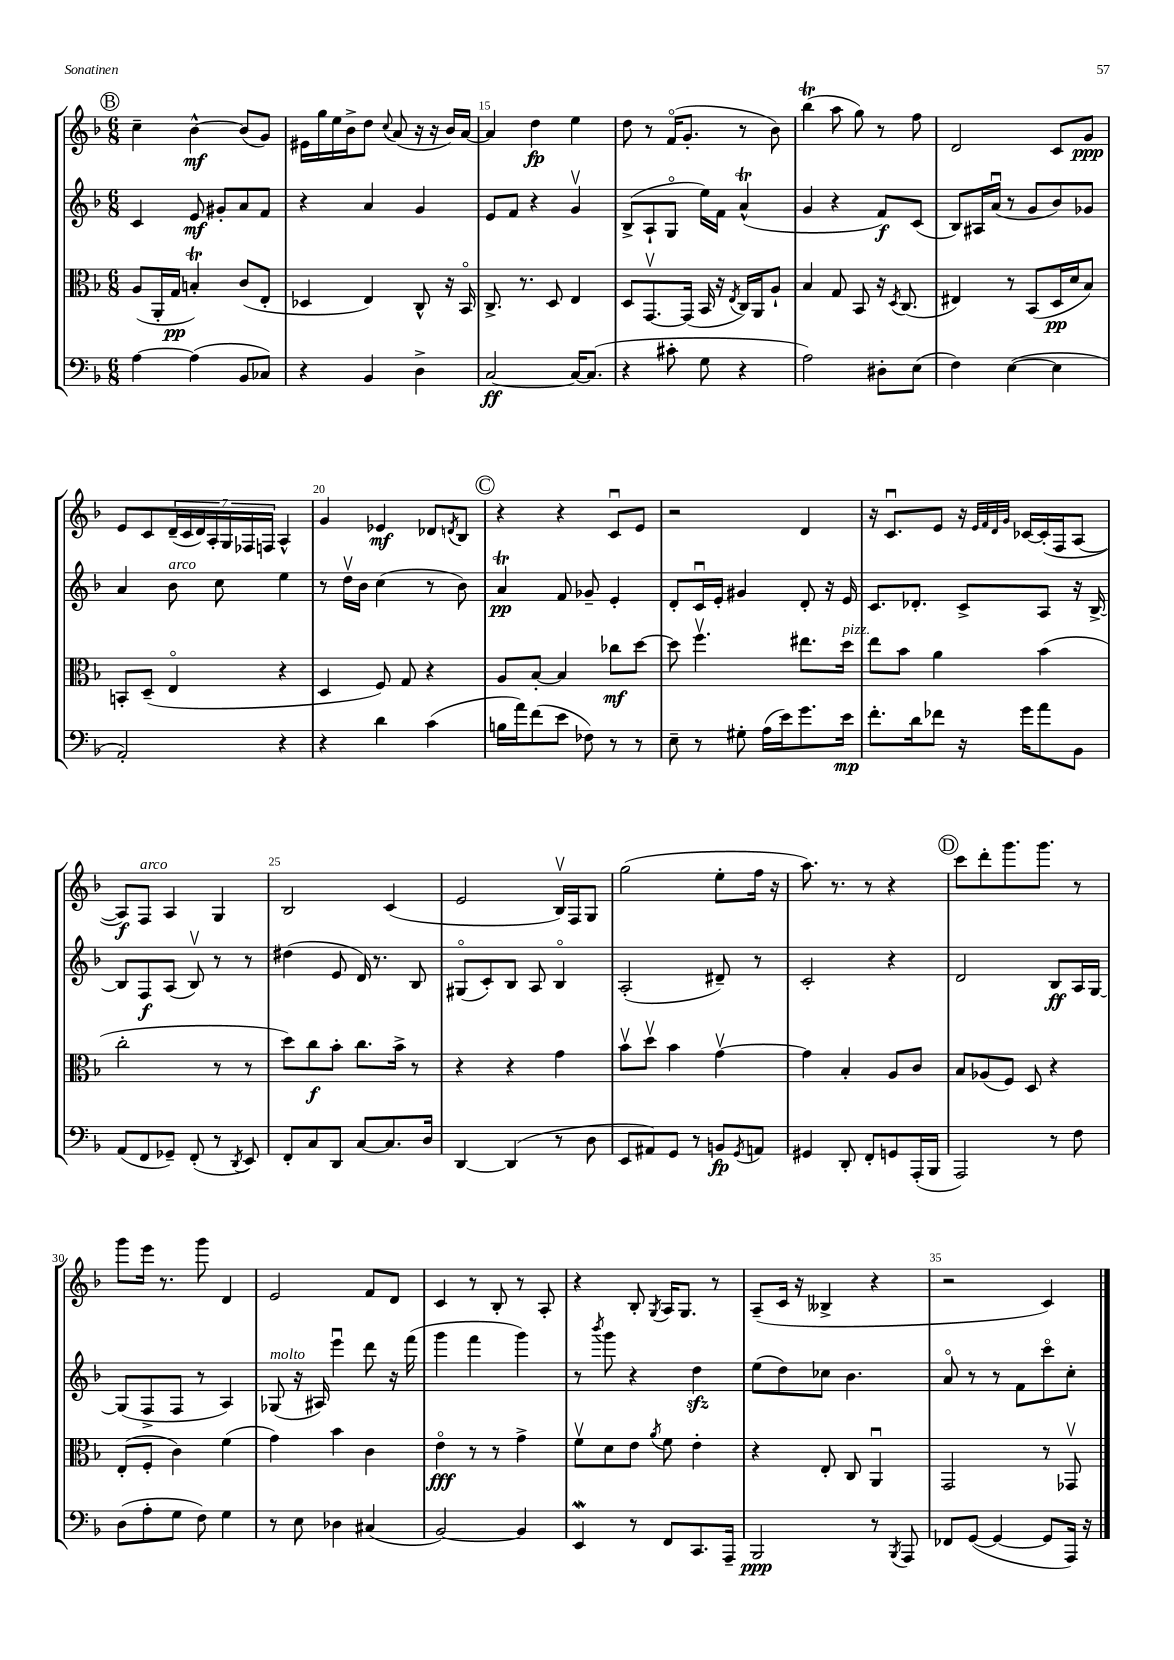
<<
\new StaffGroup <<
\new Staff = "s0" {
    \clef treble \key f \major \numericTimeSignature \time 6/8
    \mark \markup { \circle "B" } c''4-- bes'4~-^\mf bes'8( g'8) |
    eis'16 g''16 e''16 bes'16-> d''8 \appoggiatura { c''8 } a'8( r16 r16 bes'16) a'16~ |
    a'4 d''4\fp e''4 |
    d''8 r8 f'16\flageolet( g'8.-. r8 bes'8) |
    bes''4\trill( a''8 g''8) r8 f''8 |
    d'2 c'8 g'8\ppp |
    e'8 c'8 \tuplet 7/4 { d'16--( c'16 d'16) a16-. g16 fes16 f16 } a4-^ |
    g'4 ees'4\mf des'8 \acciaccatura { d'8 } bes8 |
    \mark \markup { \circle "C" } r4 r4 c'8\downbow e'8 |
    r2 d'4 |
    r16 c'8.\downbow e'8 r16 \grace { e'32 f'32 d'32 g'32 } ces'16~ ces'16-.( f16 a8~ |
    a8\f) f8^\markup { \italic "arco" } a4 g4 |
    bes2 c'4( |
    e'2 bes16\upbow) f16 g8 |
    g''2( e''8-. f''16 r16 |
    a''8.) r8. r8 r4 |
    \mark \markup { \circle "D" } c'''8 d'''8-. g'''8. g'''8. r8 |
    g'''8 e'''16 r8. g'''8 d'4 |
    e'2 f'8 d'8 |
    c'4 r8 bes8-. r8 a8-. |
    r4 bes8-. \acciaccatura { g8 } a16 g8. r8 |
    a8--( c'16 r16 beses4-> r4 |
    r2 c'4) \bar "|." |
}
\new Staff = "s1" {
    \clef treble \key f \major \numericTimeSignature \time 6/8
    \mark \markup { \circle "B" } c'4 e'8\mf gis'8-. a'8 f'8 |
    r4 a'4 g'4 |
    e'8 f'8 r4 g'4\upbow |
    bes8->( a8-! g8\flageolet e''16) f'16 a'4-^\trill( |
    g'4 r4 f'8\f) c'8( |
    bes8) ais16 a'16\downbow( r8 g'8 bes'8) ges'8 |
    a'4 bes'8^\markup { \italic "arco" } c''8 e''4 |
    r8 d''16\upbow bes'16 c''4( r8 bes'8) |
    \mark \markup { \circle "C" } a'4\trill\pp f'8 ges'8-- e'4-. |
    d'8-. c'16\downbow e'16-. gis'4 d'8-. r16 e'16 |
    c'8. des'8.-. c'8-> a8 r16 bes16~-> |
    bes8 f8\f a8( bes8\upbow) r8 r8 |
    dis''4( e'8 d'16) r8. bes8 |
    gis8\flageolet( c'8-.) bes8 a8 bes4\flageolet |
    a2-.( dis'8--) r8 |
    c'2-. r4 |
    \mark \markup { \circle "D" } d'2 bes8\ff a16 g16~ |
    g8( f8-> f8 r8 a4) |
    ges8^\markup { \italic "molto" }( r16 ais16) e'''4\downbow d'''8 r16 f'''16( |
    g'''4 f'''4 g'''4) |
    r8 \acciaccatura { bes'''8 } g'''8 r4 d''4\sfz |
    e''8( d''8) ces''8 bes'4. |
    a'8\flageolet r8 r8 f'8 c'''8\flageolet c''8-. \bar "|." |
}
\new Staff = "s2" {
    \clef alto \key f \major \numericTimeSignature \time 6/8
    \mark \markup { \circle "B" } a8( a,16-. g16\pp b4-.\trill) c'8( e8-. |
    des4 e4) c8-^ r16 bes,16\flageolet |
    c8.-> r8. d8 e4 |
    d8 g,8.~\upbow g,16( bes,16 r16 \acciaccatura { e8 } c16) a,16 a8-! |
    bes4 g8 bes,8 r16 \acciaccatura { d8 } c8.( |
    eis4) r8 bes,8( d16\pp d'16 bes8) |
    b,8-. d8--( e4\flageolet r4 |
    d4 f8) g8 r4 |
    \mark \markup { \circle "C" } a8 bes8~-. bes4 ces''8\mf d''8~ |
    d''8 f''4.\upbow eis''8. d''16^\markup { \italic "pizz." } |
    e''8 bes'8 a'4 bes'4( |
    c''2-. r8 r8 |
    d''8) c''8\f bes'8-. c''8. bes'16-> r8 |
    r4 r4 g'4 |
    bes'8\upbow d''8\upbow bes'4 g'4~\upbow |
    g'4 bes4-. a8 c'8 |
    \mark \markup { \circle "D" } bes8 aes8( f8) d8 r4 |
    e8-.( f8-. c'4) f'4( |
    g'4) bes'4 c'4 |
    e'4\flageolet\fff r8 r8 g'4-> |
    f'8\upbow d'8 e'8 \acciaccatura { a'8 } f'8 e'4-. |
    r4 e8-. c8 a,4\downbow |
    g,2 r8 ges,8\upbow \bar "|." |
}
\new Staff = "s3" {
    \clef bass \key f \major \numericTimeSignature \time 6/8
    \mark \markup { \circle "B" } a4~ a4( bes,8 ces8) |
    r4 bes,4 d4-> |
    c2~\ff c16~ c8.( |
    r4 cis'8-. g8 r4 |
    a2) dis8-. e8( |
    f4) e4~( e4 |
    a,2-.) r4 |
    r4 d'4 c'4( |
    \mark \markup { \circle "C" } b16 a'16) f'8( e'8 fes8) r8 r8 |
    e8-- r8 gis8-. a16( e'16) g'8. e'16\mp |
    f'8.-. d'16 fes'8 r16 g'16 a'8 bes,8 |
    a,8( f,8 ges,8--) f,8-.( r8 \acciaccatura { d,8 } e,8) |
    f,8-. c8 d,8 c8~ c8. d16 |
    d,4~ d,4( r8 d8 |
    e,8 ais,8) g,8 r8 b,8\fp \acciaccatura { g,8 } a,8 |
    gis,4 d,8-. f,8-. g,8 a,,16-.( bes,,16 |
    \mark \markup { \circle "D" } a,,2) r8 f8 |
    d8( a8-. g8 f8) g4 |
    r8 e8 des4 cis4( |
    bes,2~) bes,4 |
    e,4\mordent r8 f,8 c,8. a,,16-- |
    bes,,2\ppp r8 \acciaccatura { bes,,8 } a,,8 |
    fes,8 g,8~( g,4~ g,8 a,,16) r16 \bar "|." |
}
>>
>>
\layout { \context { \Score currentBarNumber = #13 \override BarNumber.break-visibility = ##(#f #t #t) barNumberVisibility = #(every-nth-bar-number-visible 5) } }
